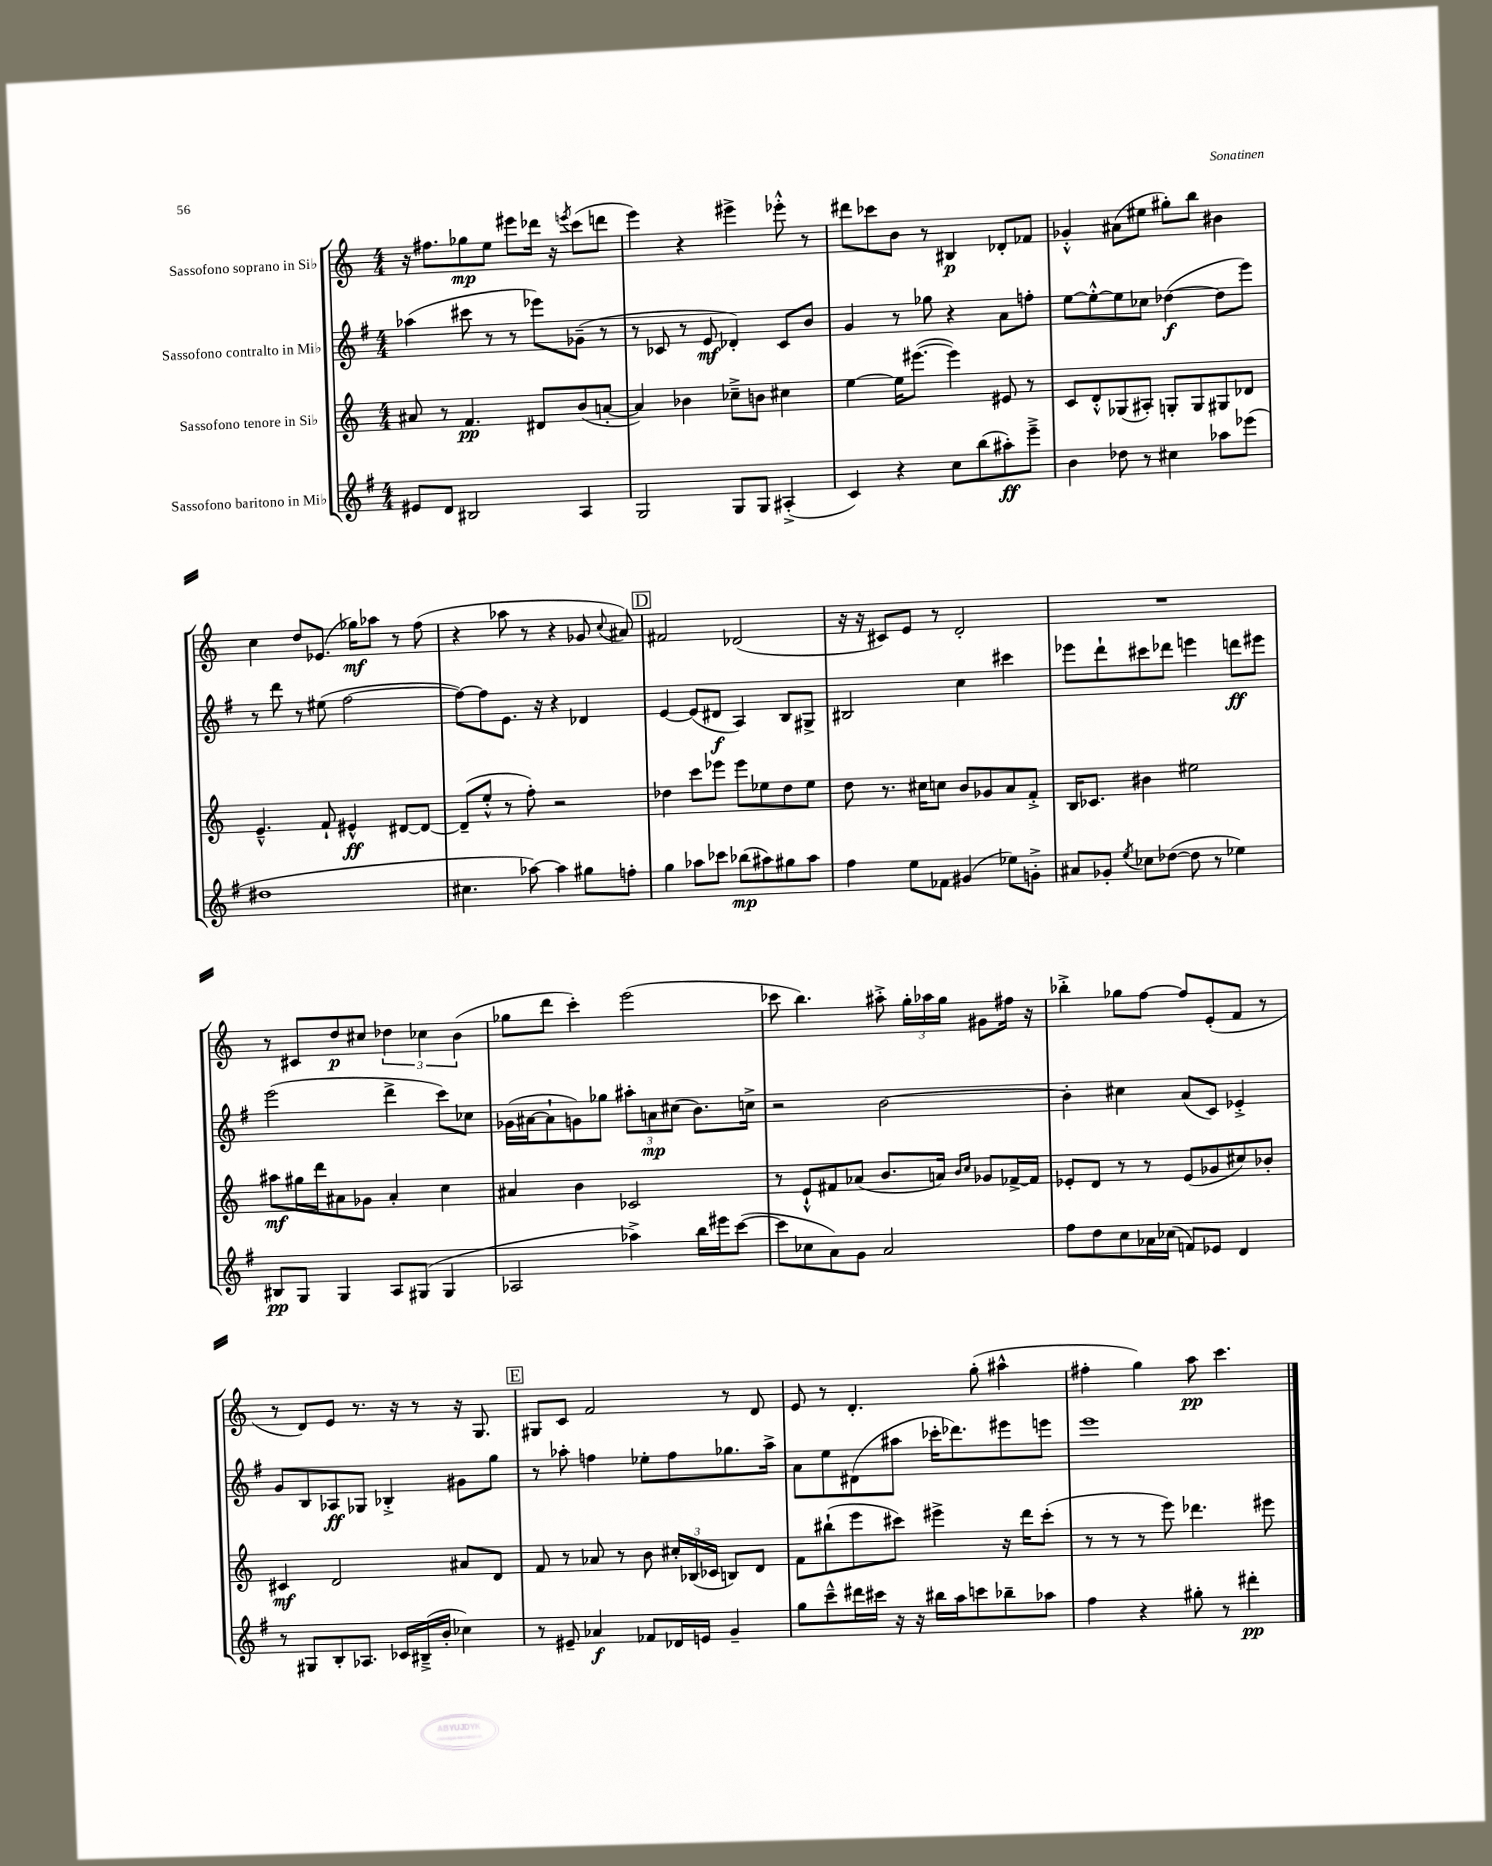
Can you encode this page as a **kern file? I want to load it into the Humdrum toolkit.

**kern	**dynam	**kern	**dynam	**kern	**dynam	**kern	**dynam
*part4	*part4	*part3	*part3	*part2	*part2	*part1	*part1
*staff4	*staff4	*staff3	*staff3	*staff2	*staff2	*staff1	*staff1
*I"Sassofono baritono in Mi♭	*	*I"Sassofono tenore in Si♭	*	*I"Sassofono contralto in Mi♭	*	*I"Sassofono soprano in Si♭	*
*clefG2	*	*clefG2	*	*clefG2	*	*clefG2	*
*k[f#]	*	*k[]	*	*k[f#]	*	*k[]	*
*M4/4	*	*M4/4	*	*M4/4	*	*M4/4	*
=37	=37	=37	=37	=37	=37	=37	=37
8e#X/L	.	8a#X/	.	(4aa-X\	.	16r	.
.	.	.	.	.	.	8.ff#X\L	.
8d/J	.	8r	.	.	.	.	.
2B#X/	.	4.f/	pp	8ccc#X\	.	8gg-X\	mp
.	.	.	.	8r	.	8ee\J	.
.	.	.	.	8r	.	8eee#X\L	.
.	.	8d#X/L	.	8eee-X\L)	.	16ddd-X\Jk	.
.	.	.	.	.	.	16r	.
.	.	.	.	.	.	8qeeen/	.
4A/	.	(8b/	.	(8g-X~\J	.	(8ccc\L	.
.	.	[8an'/J	.	8r	.	8dddn\J	.
=38	=38	=38	=38	=38	=38	=38	=38
2G/	.	4a/])	.	8r	.	4eee\)	.
.	.	.	.	8c-X/	.	.	.
.	.	4b-X\	.	8r	.	4r	.
.	.	.	.	8e/	mf	.	.
8G/L	.	8cc-X~^\L	.	4d-X'/)	.	4eee#X^\	.
8G/J	.	8bn\J	.	.	.	.	.
(4A#X'^/	.	4cc#X\	.	8c-/L	.	8eee-X'^^\	.
.	.	.	.	8b/J	.	8r	.
=39	=39	=39	=39	=39	=39	=39	=39
4c/)	.	[4ee\	.	4g/	.	8ddd#X\L	.
.	.	.	.	.	.	8ccc-X\	.
4r	.	16ee\KL]	.	8r	.	8b\J	.
.	.	([8.eee#X\J	.	.	.	.	.
.	.	.	.	8gg-X\	.	8r	.
8cc\L	.	4eee#\])	.	4r	.	4B#X/	p
(8bb\	.	.	.	.	.	.	.
8aa#X'\)	ff	8e#X/	.	8a\L	.	8d-X'/L	.
8eee~^\J	.	8r	.	8ffn'\J	.	8f-X/J	.
=40	=40	=40	=40	=40	=40	=40	=40
4b\	.	8c/L	.	[8ee\L	.	4g-X'^^/	.
.	.	8d'^^/	.	8ee'^^\_	.	.	.
8dd-X\	.	(8G-X/	.	8ee\]	.	(8a#X\L	.
8r	.	8A#X'/J)	.	8cc-X\J	.	8ee#X\J	.
4cc#X\	.	8Gn'/L	.	([4dd-X\	f	8gg#X'\L)	.
.	.	8G/	.	.	.	8bb\J	.
8aa-X\L	.	8G#X/	.	8dd-\L]	.	4b#X\	.
(8eee-X\J	.	8d-X/J	.	8eee\J)	.	.	.
!!LO:LB:g=z
=41	=41	=41	=41	=41	=41	=41	=41
1dd#X	.	4.e~^^/	.	8r	.	4cc\	.
.	.	.	.	8ddd\	.	.	.
.	.	.	.	8r	.	8dd/L	.
.	.	8f`/	.	(8ee#X\	.	(8.e-X/J	.
.	.	4e#X^^/	ff	[2ff#\	.	.	.
.	.	.	.	.	.	16gg-X\KL)	mf
.	.	.	.	.	.	8aa-X\J	.
.	.	[8d#X/L	.	.	.	8r	.
.	.	8d#/J_	.	.	.	(8ff\	.
=42	=42	=42	=42	=42	=42	=42	=42
4.cc#X\	.	(8d#~/L]	.	8ff#\L_)	.	4r	.
.	.	8ee'^^/J	.	8ff#\]	.	.	.
.	.	8r	.	8.e\J	.	8aa-X\	.
[8aa-X\)	.	8ff'\)	.	.	.	8r	.
.	.	.	.	16r	.	.	.
4aa-\]	.	2r	.	4r	.	4r	.
8gg#X\L	.	.	.	4d-X/	.	8g-X/	.
.	.	.	.	.	.	8qqcc/	.
8ffn'\J	.	.	.	.	.	8a#X/)	.
!!LO:REH:place=s1:t=D
=43	=43	=43	=43	=43	=43	=43	=43
4gg\	.	4dd-X\	.	[4e/	.	2f#X/	.
8aa-X\L	.	8ccc\L	.	(8e/L]	.	.	.
8ccc-X\J	.	8eee-X\J	.	8d#X/J	f	.	.
(8bb-X\L	mp	8eee-\L	.	4A/)	.	(2d-X/	.
8aa#X\)	.	8ee-X\	.	.	.	.	.
8gg#X\	.	8dd-\	.	8B/L	.	.	.
8aa#\J	.	8ee-\J	.	8G#X^/J	.	.	.
=44	=44	=44	=44	=44	=44	=44	=44
4ff#\	.	8dd\	.	2B#X/	.	16r	.
.	.	.	.	.	.	16r	.
.	.	8.r	.	.	.	8c#X/L)	.
8ee\L	.	.	.	.	.	8e/J	.
.	.	16cc#X\KL	.	.	.	.	.
8f-X\J	.	8ccn\J	.	.	.	8r	.
(4g#X/	.	8b/L	.	4cc\	.	2d'/	.
.	.	8g-X/	.	.	.	.	.
8ee-X\L)	.	8a/	.	4ccc#X\	.	.	.
8gn'^\J	.	8f'^/J	.	.	.	.	.
=45	=45	=45	=45	=45	=45	=45	=45
8a#X/L	.	16B/KL	.	8eee-X\L	.	1r	.
.	.	8.c-X/J	.	.	.	.	.
8g-X'/J	.	.	.	8ddd`\	.	.	.
8qee/	.	.	.	.	.	.	.
8cc-X\L	.	4b#X\	.	8ccc#X\	.	.	.
([8dd-X\J	.	.	.	8ddd-X\J	.	.	.
8dd-\]	.	2ee#X\	.	4eeen\	.	.	.
8r	.	.	.	.	.	.	.
4ee-X\)	.	.	.	8dddn\L	ff	.	.
.	.	.	.	8eee#X\J	.	.	.
!!LO:LB:g=z
=46	=46	=46	=46	=46	=46	=46	=46
8B#X/L	pp	8aa#X\L	mf	(2eee\	.	8r	.
8G/J	.	16gg#X\L	.	.	.	8c#X/L	.
.	.	16ddd\J	.	.	.	.	.
4G/	.	8a#X\	.	.	.	8dd/	p
.	.	8g-X\J	.	.	.	8cc#X/J	.
8A/L	.	4a#'/	.	4ddd^\	.	6dd-X\	.
(8G#X/J	.	.	.	.	.	.	.
.	.	.	.	.	.	6cc-X\	.
4G#/	.	4cc\	.	8ccc\L)	.	.	.
.	.	.	.	.	.	(6b\	.
.	.	.	.	8cc-X\J	.	.	.
=47	=47	=47	=47	=47	=47	=47	=47
2A-X/	.	4a#X/	.	(16g-X\LL	.	8gg-X\L	.
.	.	.	.	[16a#X\J	.	.	.
.	.	.	.	8a#`\]	.	8ddd\J	.
.	.	4b\	.	8gn\)	.	4ccc'\)	.
.	.	.	.	8gg-X\J	.	.	.
4aa-X^\)	.	2c-X/	.	12aa#X'\L	.	(2eee\	.
.	.	.	.	12an\	mp	.	.
.	.	.	.	(12cc#X\J	.	.	.
16bb\LL	.	.	.	8.b\L)	.	.	.
16eee#X\J	.	.	.	.	.	.	.
([8ccc\J	.	.	.	.	.	.	.
.	.	.	.	16ccn^\Jk	.	.	.
=48	=48	=48	=48	=48	=48	=48	=48
8ccc\L]	.	8r	.	2r	.	8ccc-X\	.
8cc-X\	.	8e`^^/L	.	.	.	4.bb\)	.
8a\)	.	8f#X/	.	.	.	.	.
8g\J	.	(8a-X/J	.	.	.	.	.
2a/	.	8.b/L	.	[2b\	.	8aa#X'^\	.
.	.	.	.	.	.	24gg'\LL	.
.	.	.	.	.	.	24aa-X\	.
.	.	16an/Jk)	.	.	.	.	.
.	.	.	.	.	.	24gg\JJ	.
.	.	16qqb/LL	.	.	.	.	.
.	.	16qqcc/JJ	.	.	.	.	.
.	.	8g-X/L	.	.	.	8g#X\L	.
.	.	[16f-X^/L	.	.	.	16ff#X\Jk	.
.	.	16f-/JJ]	.	.	.	16r	.
=49	=49	=49	=49	=49	=49	=49	=49
8ff#\L	.	8e-X'/L	.	4b'\]	.	4bb-X'^\	.
8dd\	.	8d/J	.	.	.	.	.
8cc\	.	8r	.	4cc#X\	.	8gg-X\L	.
16a-X\L	.	8r	.	.	.	[8ff\J	.
(16cc-X\JJ	.	.	.	.	.	.	.
8fn/L)	.	(8e-/L	.	(8a/L	.	8ff/L]	.
8e-X/J	.	8g-X/	.	8c/J)	.	(8e'/	.
4d/	.	8cc#X/)	.	4e-X'^/	.	8f/J	.
.	.	8b-X'/J	.	.	.	8r	.
!!LO:LB:g=z
=50	=50	=50	=50	=50	=50	=50	=50
8r	.	4c#X/	mf	8g/L	.	8r	.
8G#X/L	.	.	.	8B/	.	8d/L)	.
8B'/	.	2d/	.	8A-X/	ff	8e/J	.
8.A-X/J	.	.	.	8G-X/J	.	8.r	.
.	.	.	.	4B-X'^/	.	.	.
16c-X/LL	.	.	.	.	.	16r	.
(16B#X~^/	.	.	.	.	.	8r	.
16b'/JJ	.	.	.	.	.	.	.
4cc-X\)	.	8a#X/L	.	8g#X\L	.	16r	.
.	.	.	.	.	.	8.G/	.
.	.	8d/J	.	8gg\J	.	.	.
!!LO:REH:place=s1:t=E
=51	=51	=51	=51	=51	=51	=51	=51
8r	.	8f/	.	8r	.	8G#X/L	.
8e#X~/	.	8r	.	8aa-X'\	.	8c/J	.
4a-X/	f	8a-X/	.	4ffn\	.	2f/	.
.	.	8r	.	.	.	.	.
8f-X/L	.	8b\	.	8ee-X'\L	.	.	.
16d-X/L	.	24cc#X'/LL	.	8ff\	.	.	.
.	.	(24B-X/	.	.	.	.	.
16en/JJ	.	.	.	.	.	.	.
.	.	24c-X/JJ	.	.	.	.	.
4g~/	.	8Bn/L)	.	8.gg-X\	.	8r	.
.	.	8d/J	.	.	.	8d/	.
.	.	.	.	16aa-^\Jk	.	.	.
=52	=52	=52	=52	=52	=52	=52	=52
8gg\L	.	8f\L	.	8a\L	.	8e/	.
8ccc~^^\	.	(8bb#X`\	.	8ee\	.	8r	.
16ddd#X\L	.	8eee\	.	(8d#X\	.	4.d'/	.
16ccc#X\JJ	.	.	.	.	.	.	.
16r	.	8ccc#X\J)	.	8aa#X\J	.	.	.
16r	.	.	.	.	.	.	.
16bb#X\LL	.	4eee#X^\	.	16ccc-X'\KL	.	.	.
16aa\J	.	.	.	8.ddd-X\)	.	.	.
8cccn\	.	.	.	.	.	(8gg'\	.
8bb-X~\	.	16r	.	8eee#X\	.	4aa#X^^\	.
.	.	16ddd\KL	.	.	.	.	.
8aa-X\J	.	(8ccc#'\J	.	8eeen\J	.	.	.
=53	=53	=53	=53	=53	=53	=53	=53
4ff#\	.	8r	.	1eee	.	4ff#X'\	.
.	.	8r	.	.	.	.	.
4r	.	8r	.	.	.	4gg\)	.
.	.	8eee\)	.	.	.	.	.
8gg#X'\	.	4.ddd-X\	.	.	.	8aa\	pp
8r	.	.	.	.	.	4.ccc\	.
4ddd#X'\	pp	.	.	.	.	.	.
.	.	8eee#X\	.	.	.	.	.
==	==	==	==	==	==	==	==
*-	*-	*-	*-	*-	*-	*-	*-
